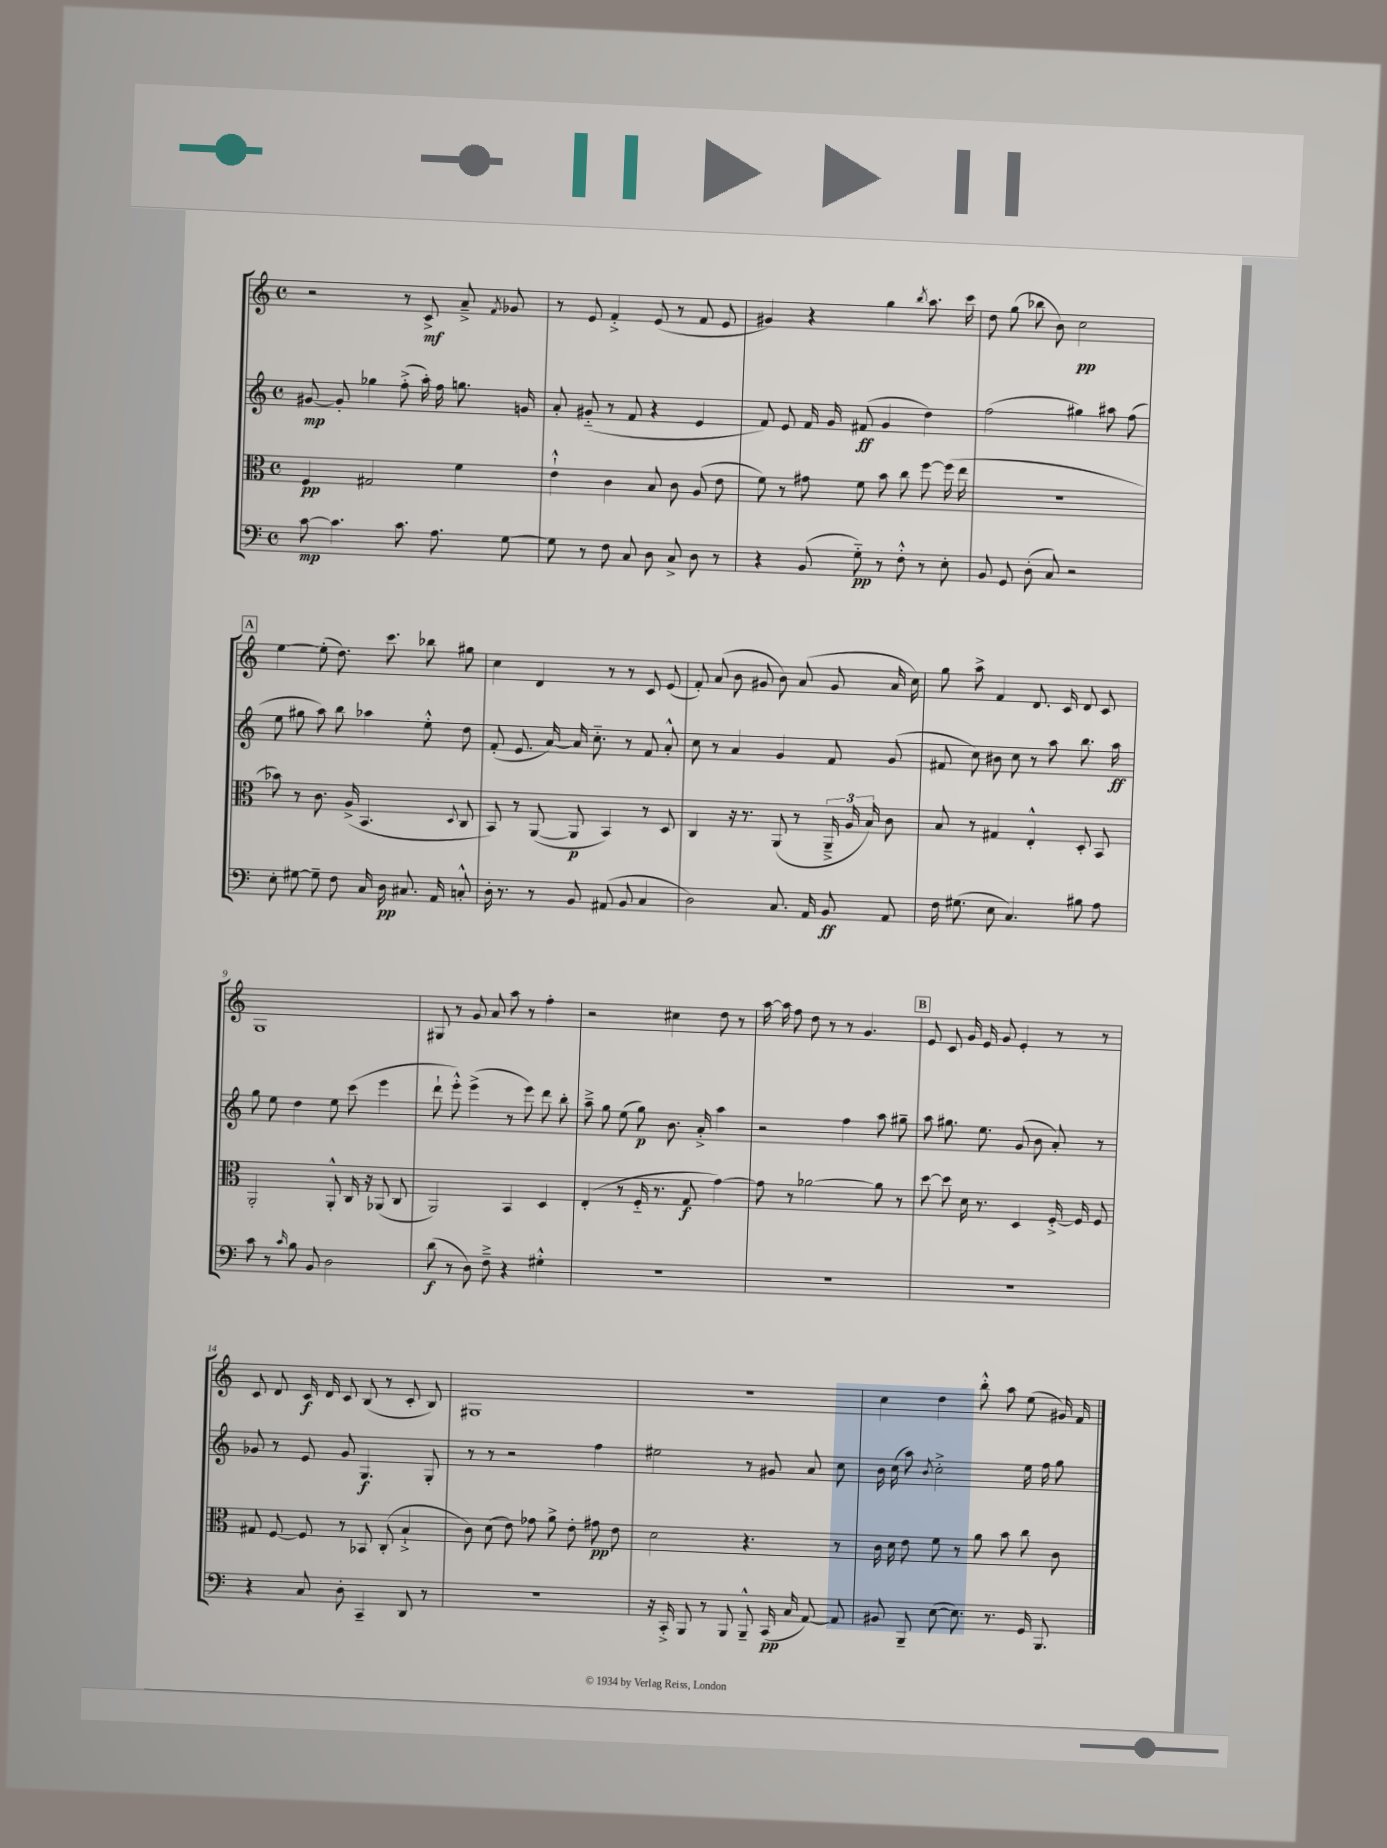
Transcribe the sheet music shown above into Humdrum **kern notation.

**kern	**dynam	**kern	**dynam	**kern	**dynam	**kern	**dynam
*part4	*part4	*part3	*part3	*part2	*part2	*part1	*part1
*staff4	*staff4	*staff3	*staff3	*staff2	*staff2	*staff1	*staff1
*clefF4	*	*clefC3	*	*clefG2	*	*clefG2	*
*k[]	*	*k[]	*	*k[]	*	*k[]	*
*M4/4	*	*M4/4	*	*M4/4	*	*M4/4	*
*met(c)	*	*met(c)	*	*met(c)	*	*met(c)	*
=1	=1	=1	=1	=1	=1	=1	=1
[8c\	mp	4F/	pp	[8g#X/	mp	2r	.
4.c\]	.	.	.	8g#'/]	.	.	.
.	.	2G#X/	.	4gg-X\	.	.	.
8.c\	.	.	.	(8ff'^\	.	8r	.
.	.	.	.	16aa'\)	.	8c^/	mf
8.A\	.	.	.	16ff\	.	.	.
.	.	4f\	.	8.ggn\	.	8a~^/	.
.	.	.	.	.	.	8qf/	.
[8G\	.	.	.	.	.	8g-X/	.
.	.	.	.	16gn/	.	.	.
=2	=2	=2	=2	=2	=2	=2	=2
8G\]	.	4e`^^\	.	8a'/	.	8r	.
8r	.	.	.	(8g#X/	.	8e/	.
8F\	.	4c\	.	8r	.	4f'^/	.
8C/	.	.	.	8f/	.	.	.
8D\	.	8B/	.	4r	.	(8e/	.
8C^/	.	8c\	.	.	.	8r	.
8D\	.	(8A/	.	4e/	.	8f/	.
8r	.	8e\	.	.	.	8e/	.
=3	=3	=3	=3	=3	=3	=3	=3
4r	.	8f\)	.	8f/)	.	4g#X/)	.
.	.	8r	.	8e/	.	.	.
(8BB/	.	8g#X\	.	16f/	.	4r	.
.	.	.	.	16g/	.	.	.
8G\)	pp	8f\	.	(8f#X/	ff	.	.
8r	.	8b\	.	4g/	.	4gg\	.
8F'^^\	.	8cc\	.	.	.	.	.
.	.	.	.	.	.	8qbb/	.
8r	.	[8ff\	.	4dd\)	.	8.aa\	.
8E'\	.	(16ff\]	.	.	.	.	.
.	.	16ee\	.	.	.	16ccc\	.
=4	=4	=4	=4	=4	=4	=4	=4
8BB/	.	1r	.	(2ff\	.	8dd\	.
8GG/	.	.	.	.	.	(8gg\	.
(8D'\	.	.	.	.	.	8bb-X\	.
8C/)	.	.	.	.	.	8b\)	.
2r	.	.	.	4gg#X\)	.	2cc\	pp
.	.	.	.	8aa#X\	.	.	.
.	.	.	.	(8ff\	.	.	.
!!LO:LB:g=z
!!LO:REH:place=s1:t=A
=5	=5	=5	=5	=5	=5	=5	=5
8E'\	.	8b-X\)	.	8ee\	.	[4ee\	.
[8G#X\	.	8r	.	8gg#X\	.	.	.
8G#~\]	.	8.c\	.	8aa\)	.	(8ee'\]	.
8F\	.	.	.	8bb\	.	8.dd\)	.
.	.	(16A^/	.	.	.	.	.
16C/	.	4.BB/	.	4aa-X\	.	.	.
16D\	pp	.	.	.	.	8.ccc\	.
8.C#X/	.	.	.	.	.	.	.
.	.	.	.	8ee'^^\	.	8bb-X\	.
16AA/	.	.	.	.	.	.	.
.	.	8qqD/	.	.	.	.	.
8Cn'^^/	.	8C/	.	8dd\	.	8gg#X\	.
=6	=6	=6	=6	=6	=6	=6	=6
16D'\	.	8BB/)	.	(8f'/	.	4cc\	.
8.r	.	.	.	.	.	.	.
.	.	8r	.	8.e/	.	.	.
8r	.	([8AA/	.	.	.	4d/	.
.	.	.	.	[16a/)	.	.	.
8BB/	.	8AA/]	p	16a/]	.	.	.
.	.	.	.	8.cc\	.	.	.
(8AA#X/	.	4BB/)	.	.	.	8r	.
8BB/	.	.	.	8r	.	8r	.
4C/	.	8r	.	8f/	.	8c/	.
.	.	8D/	.	8a'^^/	.	(8e/	.
=7	=7	=7	=7	=7	=7	=7	=7
2D\)	.	4C/	.	8cc\	.	8f'/)	.
.	.	.	.	8r	.	(8a/	.
.	.	16r	.	4a/	.	8b\	.
.	.	8.r	.	.	.	.	.
.	.	.	.	.	.	8g#X/	.
8.C/	.	(8AA/	.	4g/	.	8b\)	.
.	.	8r	.	.	.	(8a/	.
16AA/	.	.	.	.	.	.	.
8BB/	ff	24AA~^/	.	8f/	.	8g#/	.
.	.	24A/	.	.	.	.	.
.	.	24B/)	.	.	.	.	.
8AA/	.	8c\	.	(8g/	.	16a/	.
.	.	.	.	.	.	16cc\)	.
=8	=8	=8	=8	=8	=8	=8	=8
16F\	.	8B/	.	8f#X/	.	8gg\	.
(8.G#X\	.	.	.	.	.	.	.
.	.	8r	.	8cc\)	.	8aa^\	.
8E\	.	4G#X/	.	8b#X\	.	4f/	.
4.C/)	.	.	.	8cc\	.	.	.
.	.	4E'^^/	.	8r	.	8.d/	.
.	.	.	.	8aa\	.	.	.
.	.	.	.	.	.	16c/	.
8B#X\	.	8D'/	.	8.bb\	.	8d/	.
8A\	.	8BB/	.	.	.	8c/	.
.	.	.	.	16aa\	ff	.	.
!!LO:LB:g=z
=9	=9	=9	=9	=9	=9	=9	=9
8c\	.	2AA'/	.	8gg\	.	1G	.
8r	.	.	.	8ee\	.	.	.
16qqc/	.	.	.	.	.	.	.
8B\	.	.	.	4dd\	.	.	.
8BB/	.	.	.	.	.	.	.
2D\	.	8AA'^^/	.	8ee\	.	.	.
.	.	16C/	.	(8ccc\	.	.	.
.	.	16r	.	.	.	.	.
.	.	(8AA-X/	.	4eee\	.	.	.
.	.	8C/	.	.	.	.	.
=10	=10	=10	=10	=10	=10	=10	=10
(8d\	f	2AA/)	.	8ddd`\	.	8G#X/	.
8r	.	.	.	8eee'^^\)	.	8r	.
8D\)	.	.	.	(4eee^\	.	8g/	.
8F~^\	.	.	.	.	.	8a/	.
4r	.	4BB/	.	8r	.	8aa\	.
.	.	.	.	8eee\)	.	8r	.
4G#X'^^\	.	4D/	.	8ddd\	.	4ff'\	.
.	.	.	.	8bb'\	.	.	.
=11	=11	=11	=11	=11	=11	=11	=11
1r	.	(4E'/	.	8aa~^\	.	2r	.
.	.	.	.	8gg\	.	.	.
.	.	8r	.	(8ee\	.	.	.
.	.	16F/	.	8gg\)	p	.	.
.	.	8.r	.	.	.	.	.
.	.	.	.	8.b\	.	4cc#X\	.
.	.	8G/	f	.	.	.	.
.	.	.	.	16a'^/	.	.	.
.	.	[4g\)	.	4aa\	.	8dd\	.
.	.	.	.	.	.	8r	.
=12	=12	=12	=12	=12	=12	=12	=12
1r	.	8g\]	.	2r	.	[16aa\	.
.	.	.	.	.	.	16aa\]	.
.	.	8r	.	.	.	8ff\	.
.	.	[2a-X\	.	.	.	8dd\	.
.	.	.	.	.	.	8r	.
.	.	.	.	4ff\	.	8r	.
.	.	.	.	.	.	4.g/	.
.	.	8a-\]	.	8aa\	.	.	.
.	.	8r	.	8gg#X~\	.	.	.
!!LO:REH:place=s1:t=B
=13	=13	=13	=13	=13	=13	=13	=13
1r	.	[8dd\	.	8aa\	.	8e/	.
.	.	8dd\]	.	8.gg#X\	.	8c/	.
.	.	16d\	.	.	.	16g/	.
.	.	8.r	.	8.ee\	.	16e/	.
.	.	.	.	.	.	8g/	.
.	.	4D/	.	(8g/	.	4e'/	.
.	.	.	.	8b\	.	.	.
.	.	[16F'^/	.	8a'/)	.	8r	.
.	.	16F/]	.	.	.	.	.
.	.	8F/	.	8r	.	8r	.
!!LO:LB:g=z
=14	=14	=14	=14	=14	=14	=14	=14
4r	.	8G#X/	.	8g-X/	.	8c/	.
.	.	[8F/	.	8r	.	8d/	.
8C/	.	8F/]	.	8e/	.	16c/	f
.	.	.	.	.	.	16d/	.
8D'\	.	8r	.	8g-/	.	8c/	.
4CC~/	.	8BB-X/	.	4.G/	f	(8B/	.
.	.	(8C'/	.	.	.	8r	.
8DD/	.	4B`^/	.	.	.	8c'/	.
8r	.	.	.	8G'/	.	8B/)	.
=15	=15	=15	=15	=15	=15	=15	=15
1r	.	8c\)	.	8r	.	1G#X	.
.	.	(8d\	.	8r	.	.	.
.	.	8e\)	.	2r	.	.	.
.	.	8g-X\	.	.	.	.	.
.	.	8a^\	.	.	.	.	.
.	.	8e'\	.	.	.	.	.
.	.	8g#X\	pp	4ff\	.	.	.
.	.	8e\	.	.	.	.	.
=16	=16	=16	=16	=16	=16	=16	=16
16r	.	2d\	.	2ee#X\	.	1r	.
16CC'^/	.	.	.	.	.	.	.
8BBB/	.	.	.	.	.	.	.
8r	.	.	.	.	.	.	.
8BBB/	.	.	.	.	.	.	.
8BBB~^^/	.	4.r	.	8r	.	.	.
(16CC/	pp	.	.	8g#X/	.	.	.
16C/	.	.	.	.	.	.	.
[8AA/)	.	.	.	8a/	.	.	.
8AA/]	.	8r	.	8cc\	.	.	.
=17	=17	=17	=17	=17	=17	=17	=17
8BB#X/	.	16c\	.	16b\	.	4cc\	.
.	.	16d\	.	(16cc\	.	.	.
8BBB~/	.	8e\	.	8aa\)	.	.	.
.	.	.	.	8qb/	.	.	.
([8E\	.	8f\	.	2cc'^\	.	4dd\	.
8.E\])	.	8r	.	.	.	.	.
.	.	8a\	.	.	.	8bb'^^\	.
8.r	.	.	.	.	.	.	.
.	.	8b\	.	.	.	8aa\	.
16GG/	.	8cc\	.	16ee\	.	(8ee\	.
8.BBB/	.	.	.	16ff\	.	.	.
.	.	8c\	.	8gg\	.	16g#X/)	.
.	.	.	.	.	.	16f/	.
==	==	==	==	==	==	==	==
*-	*-	*-	*-	*-	*-	*-	*-
